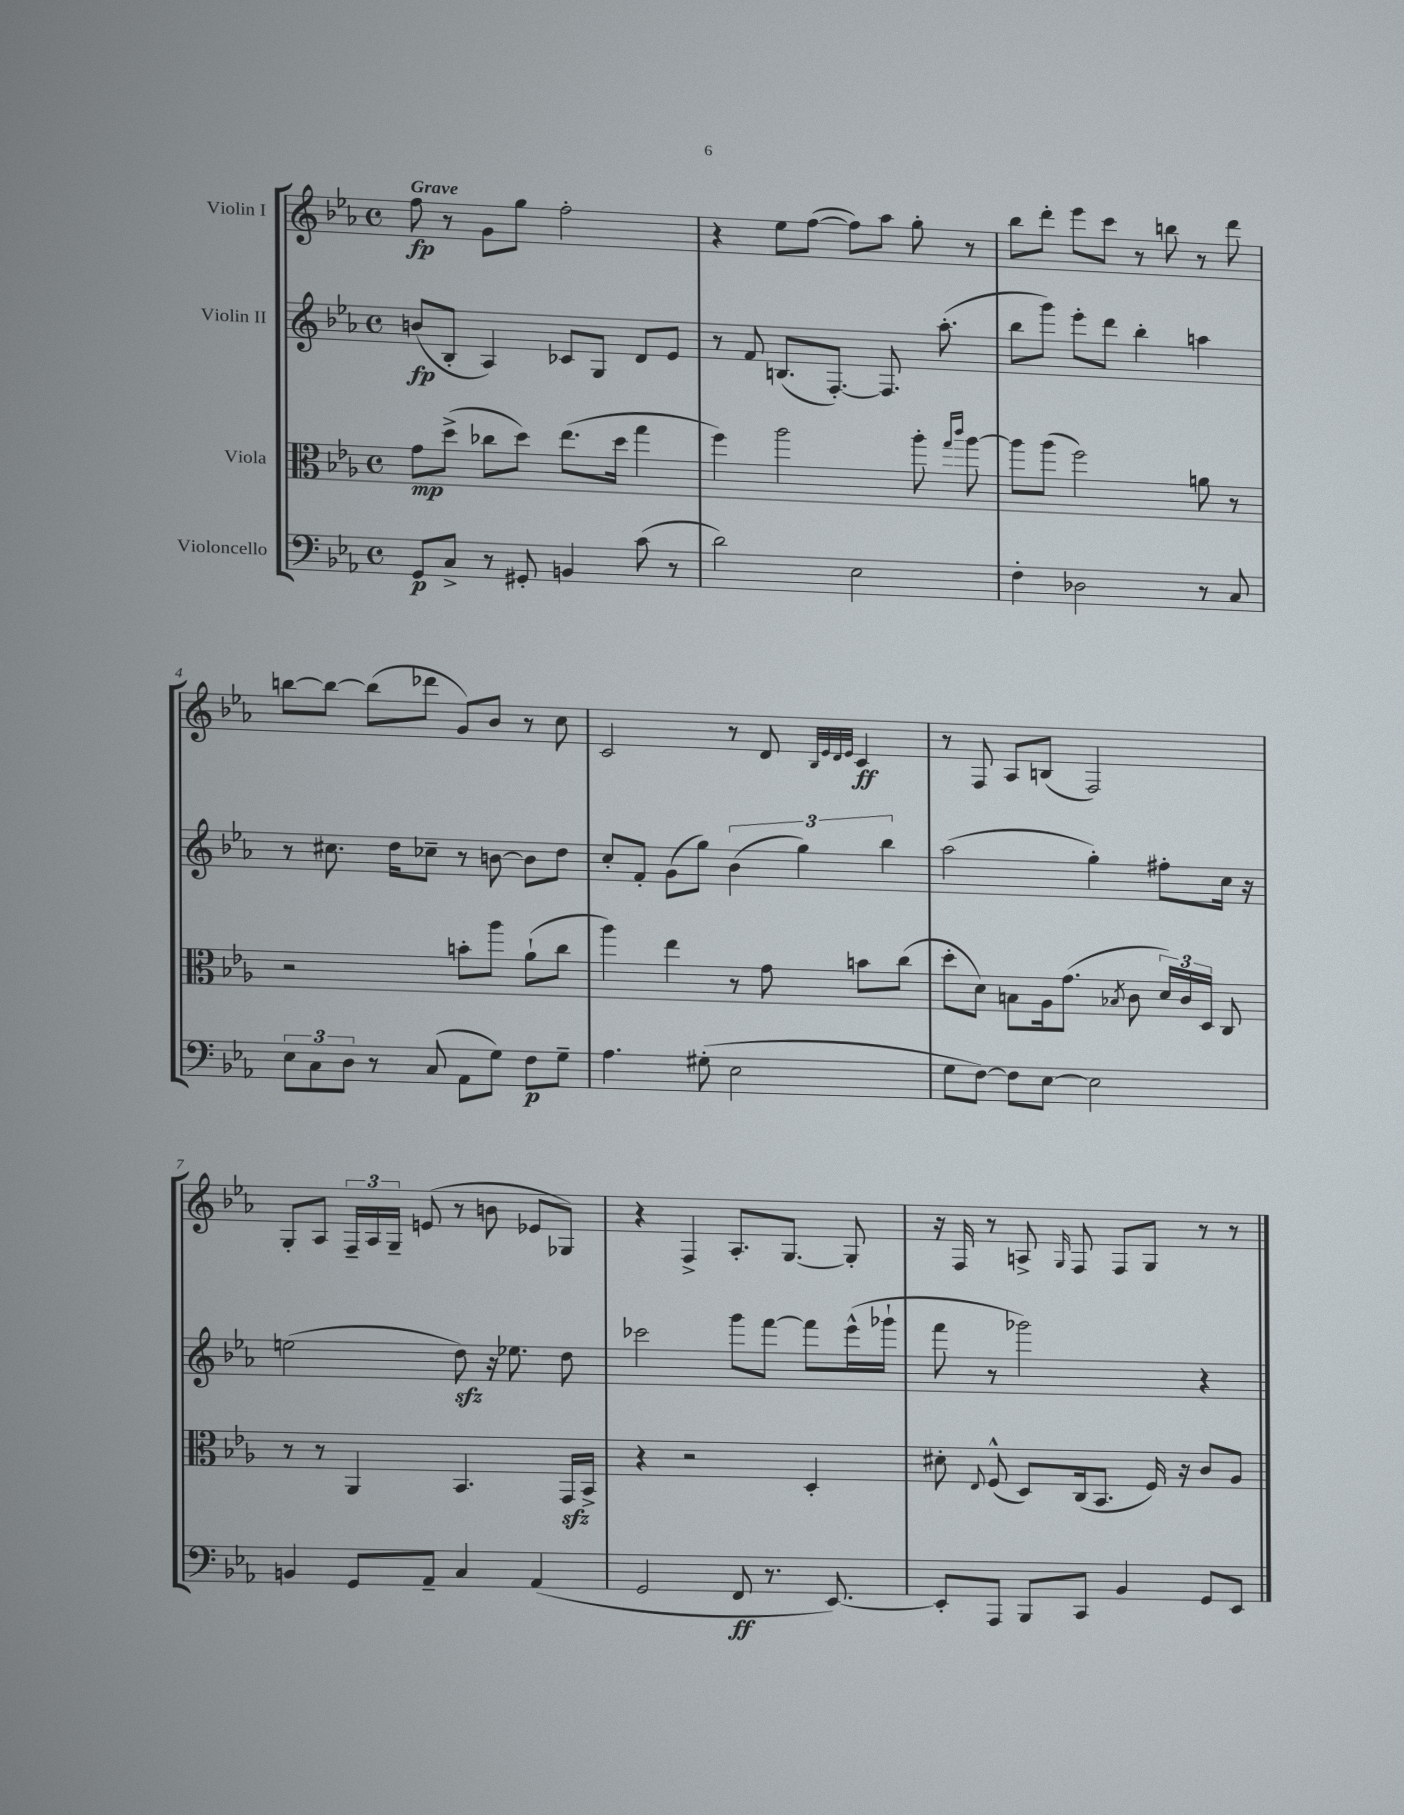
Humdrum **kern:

**kern	**kern	**kern	**kern
*staff4	*staff3	*staff2	*staff1
*clefF4	*clefC3	*clefG2	*clefG2
*k[b-e-a-]	*k[b-e-a-]	*k[b-e-a-]	*k[b-e-a-]
*M4/4	*M4/4	*M4/4	*M4/4
*met(c)	*met(c)	*met(c)	*met(c)
8GG	8g	(8b	8ff
8C^	(8dd^	8B-'	8r
8r	8cc-	4A-)	8g
8GG#'	8dd)	.	8gg
4BB	(8.ee-	8c-	2ff'
.	.	8G	.
.	16dd	.	.
(8c	4gg	8d	.
8r	.	8e-	.
=	=	=	=
2d)	4ff)	8r	4r
.	.	8f	.
.	2aa-	(8.B	8ee-
.	.	.	([8ff
.	.	[8.F')	.
2E-	.	.	8ff])
.	.	8.F]	8aa-
.	8aa-'	.	8gg'
.	.	(8.aa-'	.
.	16qqgg	.	.
.	16qqccc	.	.
.	[8aa-	.	8r
=	=	=	=
4F'	8aa-]	8bb-	8bb-
.	(8aa-	8ggg)	8ddd'
2D-	2ff)	8eee-'	8eee-
.	.	8ddd	8ccc
.	.	4bb-'	8r
.	.	.	8bb
8r	8a	4aa	8r
8C	8r	.	8ddd
=	=	=	=
12E-	2r	8r	[8bb
12C	.	.	.
.	.	8.cc#	8bb_
12D	.	.	.
8r	.	.	(8bb]
.	.	16dd	.
(8C	.	8cc-~	8ddd-
8AA-	8b'	8r	8g)
8G)	8aa-	[8b	8b-
8F	(8a-`	8b]	8r
8G~	8cc	8dd	8cc
=	=	=	=
4.A-	4aa-)	8cc'	2c
.	.	8f'	.
.	4ee-	(8g	.
(8G#'	.	8gg)	.
2E-	8r	(6b-	8r
.	8g	.	8d
.	.	6gg)	.
.	.	.	32qqB-
.	.	.	32qqe-
.	.	.	32qqd
.	.	.	32qqe-
.	8b	.	4c
.	.	6bb-	.
.	(8cc	.	.
=	=	=	=
8G	8dd'	(2aa-	8r
[8F)	8d)	.	8F
8F]	8B	.	8A-
[8E-	16A-	.	(8B
.	(8.g	.	.
2E-]	.	4gg')	2F)
.	8qB-	.	.
.	8c	.	.
.	24d)	8ff#'	.
.	24c	.	.
.	24D	.	.
.	8C	16cc	.
.	.	16r	.
=	=	=	=
4BB	8r	(2ee	8G'
.	8r	.	8A-
8GG	4AA-	.	24F~
.	.	.	24A-
.	.	.	24G~
8AA-~	.	.	(8e
4C	4.BB-	8dd)	8r
.	.	16r	8b
.	.	8.ee-	.
(4AA-	.	.	8e-
.	16GG	8dd	8G-)
.	16BB-^	.	.
=	=	=	=
2GG	4r	2ccc-	4r
.	2r	.	4F^
8FF	.	8ggg	8.A-'
8.r	.	[8fff	.
.	.	.	[8.G
.	4D'	8fff]	.
[8.EE-)	.	.	.
.	.	(16eee-^^	8G']
.	.	16ggg-`	.
=	=	=	=
8EE-']	8d#'	8fff	16r
.	.	.	16F
.	8qqE-	.	.
8AAA-	(8F^^	8r	8r
8BBB-	8D)	2ggg-)	8A^
.	.	.	16qqG
8CC	(16C	.	8F
.	8.BB-	.	.
4BB-	.	.	8F
.	16F)	.	8G
.	16r	.	.
8GG	8c	4r	8r
8EE-	8A-	.	8r
==	==	==	==
*-	*-	*-	*-
